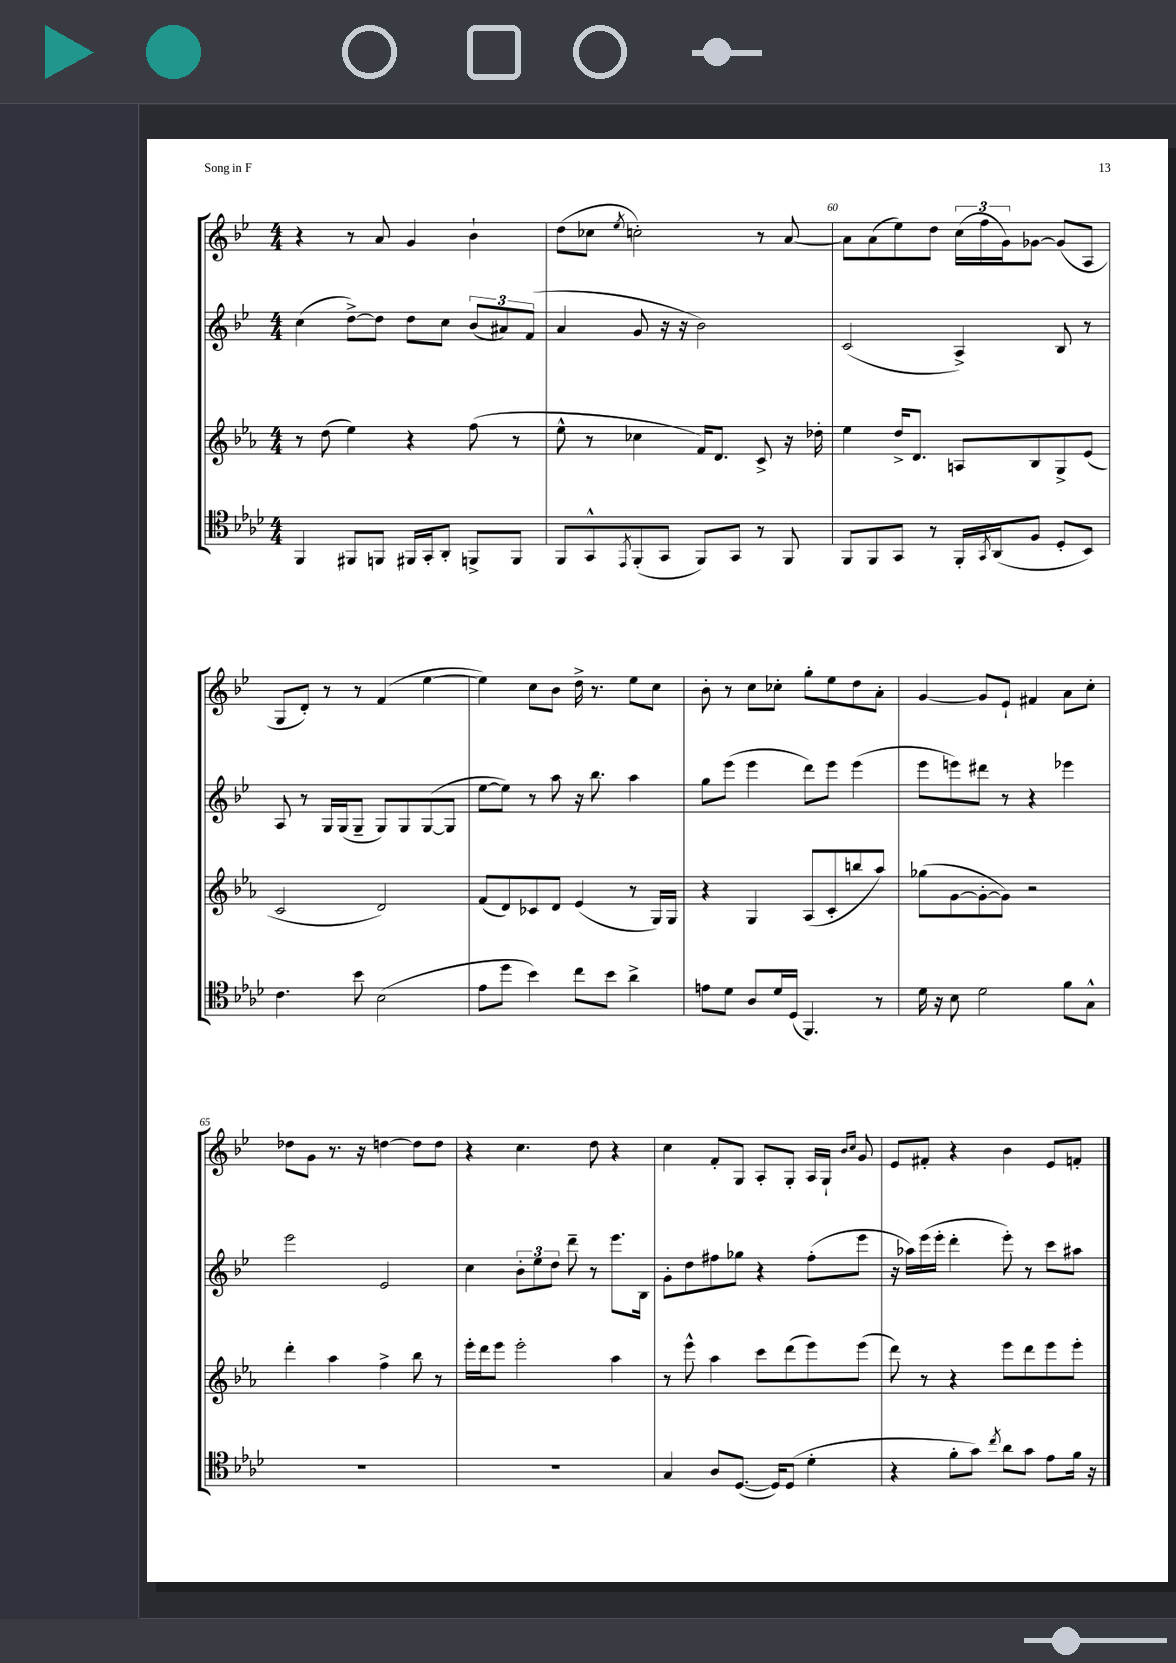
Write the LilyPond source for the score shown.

<<
\new StaffGroup <<
\new Staff = "s0" {
    \clef treble \key bes \major \numericTimeSignature \time 4/4
    r4 r8 a'8 g'4 bes'4-! |
    d''8( ces''8 \acciaccatura { ees''8 } c''2-.) r8 a'8~ |
    a'8 a'8( ees''8) d''8 \tuplet 3/2 { c''16( f''16 g'16) } ges'8~ ges'8( a8 |
    g8 d'8-.) r8 r8 f'4( ees''4~ |
    ees''4) c''8 bes'8 d''16-> r8. ees''8 c''8 |
    bes'8-. r8 c''8 ces''8-. g''8-. ees''8 d''8 a'8-. |
    g'4~ g'8 ees'8-! fis'4 a'8 c''8-. |
    des''8 g'8 r8. r16 d''4~ d''8 d''8 |
    r4 c''4. d''8 r4 |
    c''4 f'8-. g8 a8-. g8-. a16 g16-! \grace { bes'16 c''16 } g'8 |
    ees'8 fis'8-. r4 bes'4 ees'8 f'8-. \bar "|." |
}
\new Staff = "s1" {
    \clef treble \key bes \major \numericTimeSignature \time 4/4
    c''4( d''8~->) d''8 d''8 c''8 \tuplet 3/2 { bes'8( ais'8) f'8( } |
    a'4 g'8 r16 r16 bes'2) |
    c'2( a4->) bes8 r8 |
    a8 r8 g16 g16( g8-- g8) g8 g8~( g8 |
    ees''8~ ees''8) r8 a''8 r16 bes''8. a''4 |
    g''8 ees'''8( ees'''4 d'''8) ees'''8 ees'''4( |
    ees'''8 e'''8) dis'''8 r8 r4 ees'''4 |
    ees'''2 ees'2 |
    c''4 \tuplet 3/2 { bes'8-. ees''8 d''8 } d'''8-- r8 ees'''8. bes16 |
    g'8-. d''8 fis''8 ges''8 r4 fis''8-.( ees'''8 |
    r16 aes''16) ees'''16( ees'''16-. d'''4-. ees'''8-.) r8 c'''8 ais''8 \bar "|." |
}
\new Staff = "s2" {
    \clef treble \key ees \major \numericTimeSignature \time 4/4
    r8 d''8( ees''4) r4 f''8( r8 |
    ees''8-^ r8 ces''4 f'16) d'8. c'8-> r16 des''16-. |
    ees''4 d''16-> d'8. a8 bes8 g8-> ees'8( |
    c'2 d'2) |
    f'8( d'8) ces'8 d'8 ees'4( r8 g16) g16 |
    r4 g4 aes8( c'8-. b''8 aes''8) |
    ges''8( g'8~ g'8~-. g'8) r2 |
    d'''4-. aes''4 f''4-> bes''8 r8 |
    ees'''16-. d'''16 ees'''8 ees'''2-. aes''4 |
    r8 ees'''8-^ aes''4 c'''8 d'''8( ees'''8) ees'''8( |
    d'''8) r8 r4 ees'''8 d'''8 ees'''8 ees'''8-. \bar "|." |
}
\new Staff = "s3" {
    \clef tenor \key aes \major \numericTimeSignature \time 4/4
    f,4 fis,8 f,8 fis,16 g,16-. aes,8-. f,8-> f,8 |
    f,8 g,8-^ \acciaccatura { ees,8 } f,8-.( g,8 f,8) g,8 r8 f,8 |
    f,8 f,8 g,8 r8 f,16-. \acciaccatura { g,8 } aes,16( f8 des8-. bes,8) |
    c'4. bes'8 bes2( |
    ees'8 des''8 bes'4) c''8 bes'8 aes'4-> |
    e'8 des'8 aes8 des'16 des16( f,4.) r8 |
    des'16 r16 bes8 des'2 f'8 g8-^ |
    R1 |
    R1 |
    g4 aes8 des8.~( des16) des8( des'4-. |
    r4 f'8-. g'8) \acciaccatura { c''8 } aes'8 g'8 ees'8 f'16 r16 \bar "|." |
}
>>
>>
\layout { \context { \Score currentBarNumber = #58 \override BarNumber.break-visibility = ##(#f #t #t) barNumberVisibility = #(every-nth-bar-number-visible 5) } }
